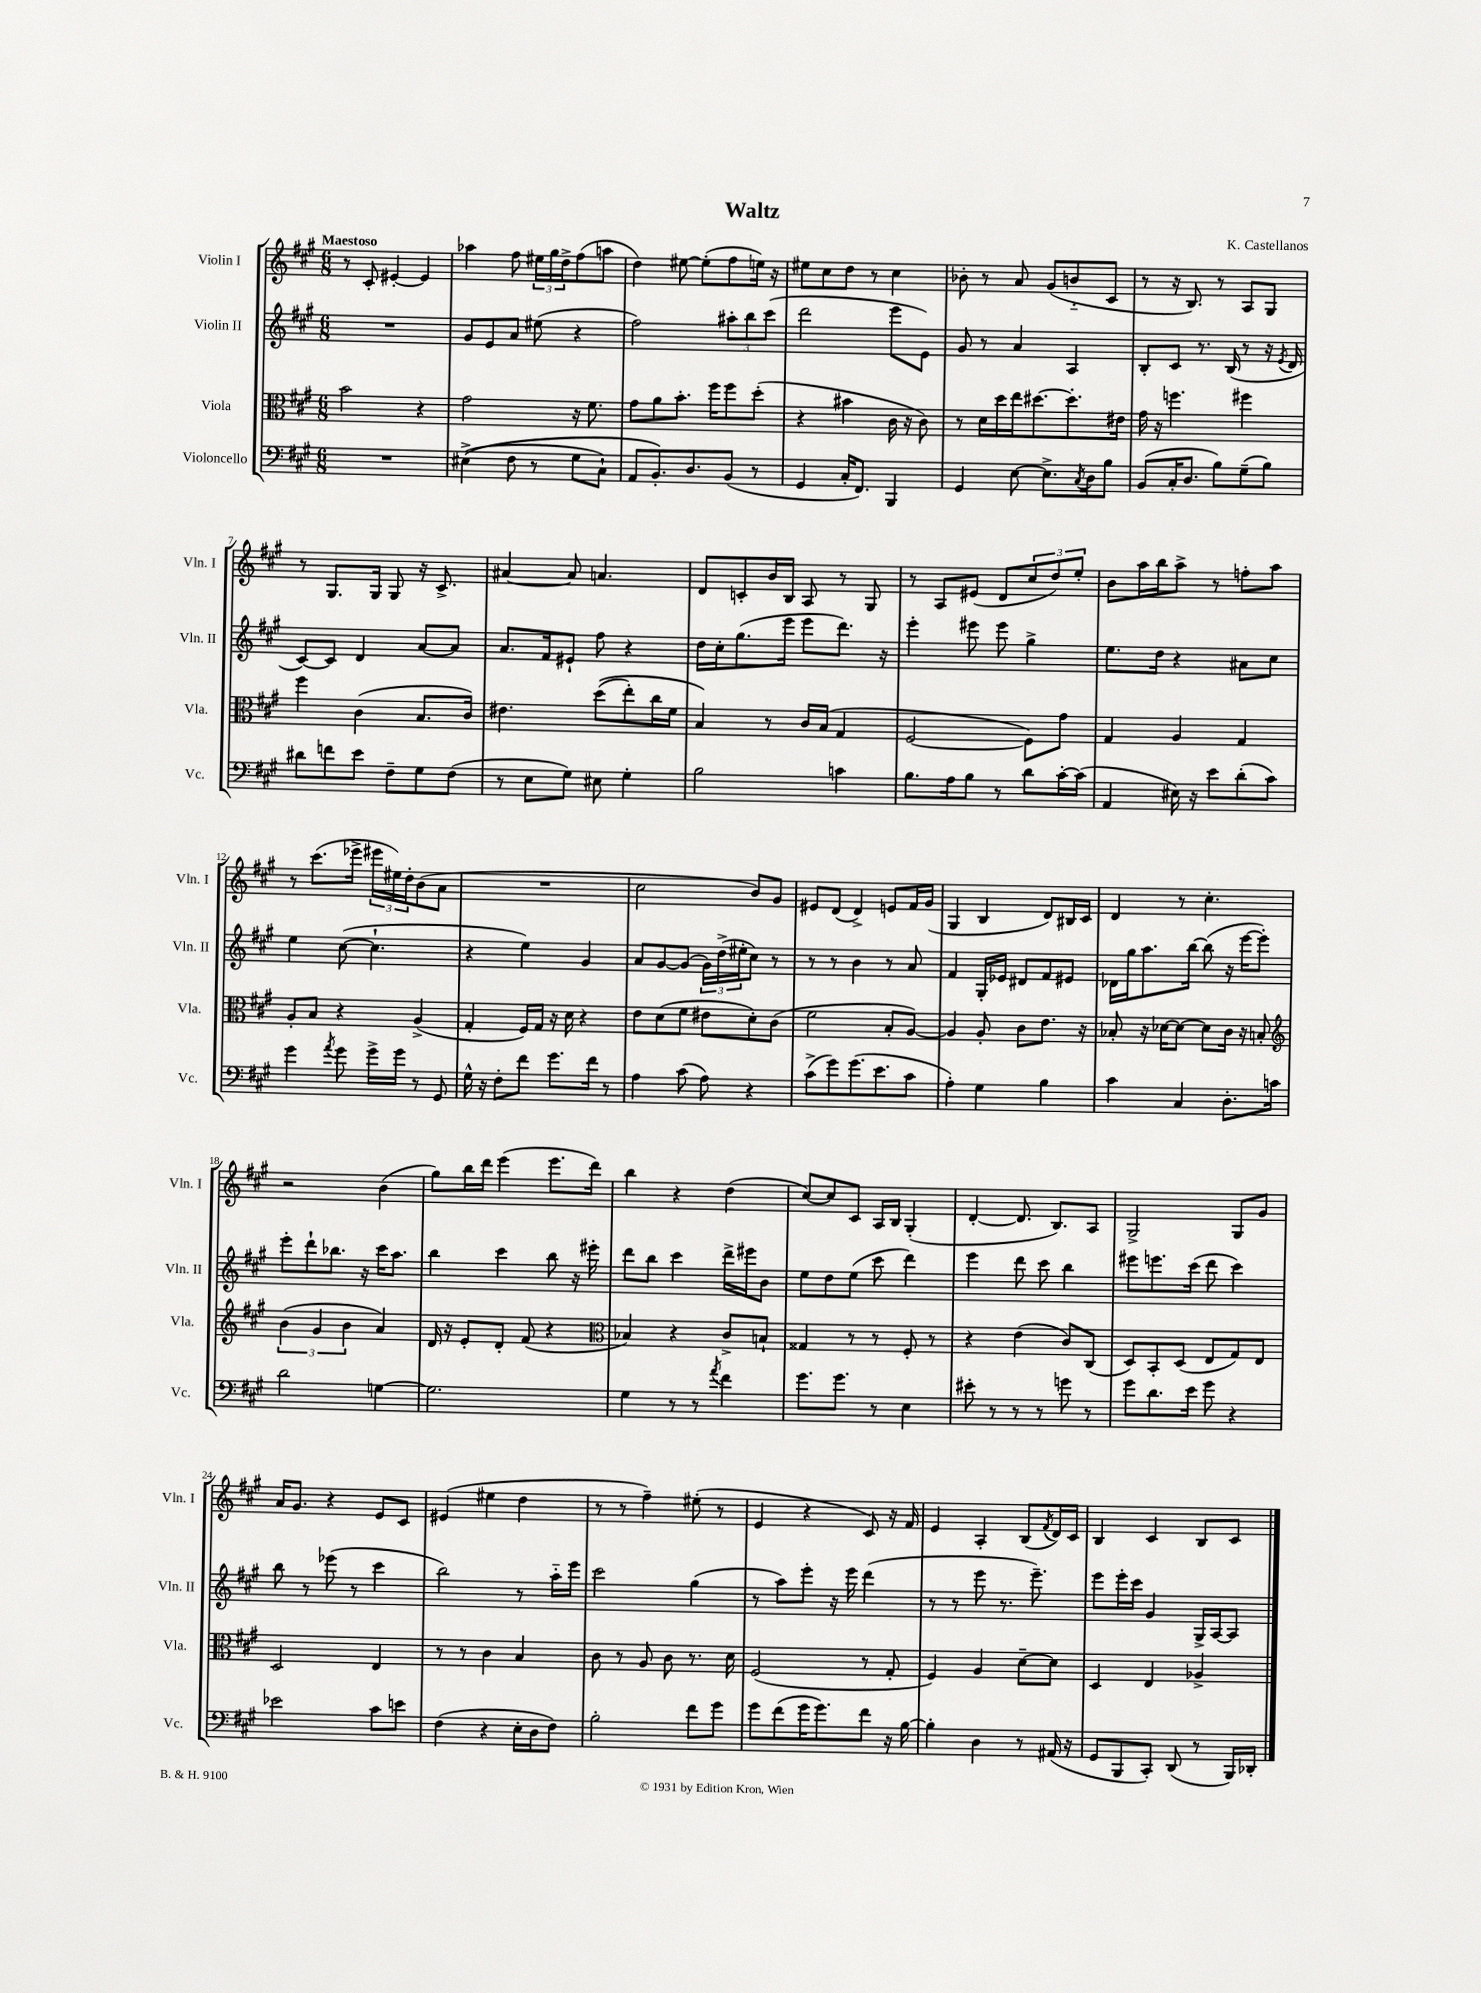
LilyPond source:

\header { title = "Waltz" composer = "K. Castellanos" }
<<
\new StaffGroup <<
\new Staff = "s0" \with { instrumentName = "Violin I" shortInstrumentName = "Vln. I" } {
    \clef treble \key a \major \numericTimeSignature \time 6/8 \tempo "Maestoso"
    r8 cis'8-. eis'4~-. eis'4 |
    aes''4 fis''8 \tuplet 3/2 { eis''16 gis''16 d''16-> } fis''8( a''8 |
    d''4) eis''8~ eis''8-.( fis''8 e''16) r16 |
    eis''8 cis''8 d''8 r8 cis''4 |
    bes'8-. r8 a'8 gis'8( b'8-_ cis'8 |
    r8 r16 b8.) r8 a8 gis8 |
    r8 gis8. gis16 gis8 r16 cis'8.-> |
    ais'4~ ais'8 a'4. |
    d'8 c'8-. b'16 b16 a8 r8 gis8 |
    r8 a8 eis'8( d'8 \tuplet 3/2 { cis''8 d''8) e''8-. } |
    b'8 a''16 b''16 a''8-> r8 f''8-. a''8 |
    r8 cis'''8.( ees'''16-> \tuplet 3/2 { eis'''16 eis''16) d''16-. } b'8( a'8 |
    R2. |
    cis''2 b'8) gis'8 |
    eis'8 d'8( d'4->) e'8 fis'16 gis'16( |
    gis4 b4 d'8) bis16 cis'16 |
    d'4 r8 cis''4.-. |
    r2 b'4( |
    gis''8) b''16 d'''16 e'''4( e'''8. d'''16) |
    b''4 r4 d''4( |
    cis''8~) cis''8 cis'8 a16 b16 gis4-.( |
    d'4~-. d'8. b8.) a8 |
    gis2-> gis8 gis'8 |
    a'16 gis'8. r4 e'8 cis'8 |
    eis'4( eis''4 d''4 |
    r8 r8 fis''4--) eis''8-.( r8 |
    e'4 r4 cis'8) r16 fis'16 |
    e'4 a4-. b8( \acciaccatura { fis'8 } d'16) cis'16 |
    b4 cis'4 b8 cis'8 \bar "|." |
}
\new Staff = "s1" \with { instrumentName = "Violin II" shortInstrumentName = "Vln. II" } {
    \clef treble \key a \major \numericTimeSignature \time 6/8
    R2. |
    gis'8 e'8 a'8 eis''8( r4 |
    fis''2) \tuplet 3/2 { ais''8-. b''8 cis'''8( } |
    d'''2 e'''8 e'8) |
    gis'8 r8 a'4 a4 |
    b8-. cis'8 r8. b16( r8 r16 \acciaccatura { e'8 } d'16 |
    cis'8~) cis'8 d'4 a'8~ a'8 |
    a'8. fis'16 eis'8-! fis''8 r4 |
    d''16 cis''16-. gis''8.( e'''16 e'''8 d'''8.) r16 |
    e'''4-. eis'''8 eis'''8 gis''4-> |
    e''8. d''16 r4 ais'8 cis''8 |
    e''4 cis''8~( cis''4.-! |
    r4 e''4) gis'4 |
    a'8 gis'8~ gis'8( \tuplet 3/2 { gis'16) d''16->( eis''16-. } cis''8) r8 |
    r8 r8 b'4 r8 a'8 |
    fis'4 gis16-. ees'16 dis'8 fis'8 eis'8 |
    des'16 gis''16 a''8. b''16~ b''8( r16 e'''16~ e'''8-.) |
    e'''8-. d'''8-! bes''8. r16 cis'''16 a''8. |
    b''4 cis'''4 b''8 r16 eis'''16-. |
    d'''8 b''8 cis'''4 d'''16-> eis'''16 b'8 |
    e''8 d''8 e''8( cis'''8 d'''4) |
    e'''4 d'''8 cis'''8 b''4 |
    eis'''8 e'''8. cis'''16( d'''8 cis'''4) |
    b''8 r8 ees'''8( r8 cis'''4 |
    b''2) r8 a''16-_ e'''16 |
    cis'''2 gis''4( |
    r8 a''8) e'''8-. r16 e'''16 d'''4( |
    r8 r8 e'''8 r8. e'''8.--) |
    e'''8 e'''16-. cis'''16 gis'4 gis16-> a16~ a8 \bar "|." |
}
\new Staff = "s2" \with { instrumentName = "Viola" shortInstrumentName = "Vla." } {
    \clef alto \key a \major \numericTimeSignature \time 6/8
    b'2 r4 |
    gis'2 r16 fis'8. |
    gis'8 a'8 b'8.-. fis''16 fis''8 d''8-.( |
    r4 bis'4 cis'16 r16 cis'8) |
    r8 d'16 d''16 e''16 dis''8.~ dis''8.-. eis'16 |
    gis'16 r16 f''4. fis''4 |
    fis''4 cis'4( b8. cis'16) |
    eis'4. d''8(\( e''8-.) cis''16 fis'16 |
    b4\) r8 cis'16 b16( gis4 |
    fis2~ fis8) gis'8 |
    gis4 a4 gis4 |
    a8-. b8 r4 a4->( |
    gis4-. fis16) gis16 r16 d'16 r4 |
    e'8 d'8( fis'8 eis'8 d'8-.) cis'8( |
    fis'2 b8-. a8~) |
    a4 a8-. cis'8 e'8. r16 |
    bes8-. r16 des'16~ des'8~ des'8 cis'16 r16 b8-. |
    \clef treble \tuplet 3/2 { b'4( gis'4 b'4 } a'4) |
    d'16 r16 e'8-. d'8-. fis'8( r4 |
    \clef alto bes4) r4 cis'8-> b8-! |
    gisis4 r8 r8 fis8-. r8 |
    r4 e'4( cis'8) cis8( |
    d8) b,8-. d8( e8 gis8) e8 |
    d2 e4 |
    r8 r8 cis'4 b4 |
    cis'8 r8 a8 cis'8 r8. d'16 |
    fis2( r8 gis8-. |
    fis4) a4 d'8~-- d'8 |
    d4 e4 aes4-> \bar "|." |
}
\new Staff = "s3" \with { instrumentName = "Violoncello" shortInstrumentName = "Vc." } {
    \clef bass \key a \major \numericTimeSignature \time 6/8
    R2. |
    eis4->(\( fis8 r8 gis8 cis8-!) |
    a,8 b,8.-.\) d8. b,8( r8 |
    gis,4 cis16-. fis,8.) b,,4 |
    gis,4 e8~ e8.-> \acciaccatura { cis8 } d16 b8 |
    b,8( cis16-. d8. b8) gis8--( b8) |
    dis'8 f'8 e'8 fis8-- gis8 fis8( |
    r8 e8 gis8) eis8 gis4-. |
    b2 c'4 |
    b8. a16 b8 r8 d'8 cis'16~-. cis'16( |
    a,4 eis16) r16 e'8 d'8-.( cis'8) |
    gis'4 \acciaccatura { a'8 } gis'8 gis'16-> gis'16 r8 gis,8 |
    gis16-^ r16 fis8-. fis'8 gis'8. fis'16 r8 |
    a4 cis'8( a8) r4 |
    cis'8->( gis'8) gis'8.( e'8. cis'8 |
    a4-.) gis4 b4 |
    cis'4 cis4 d8.-. c'16 |
    d'2 g4~ |
    g2. |
    gis4 r8 r8 \acciaccatura { a'8 } fis'4 |
    gis'8. gis'8. r8 e4 |
    eis'8-. r8 r8 r8 g'8 r8 |
    gis'8 d'8. e'16 gis'8 r4 |
    ees'2 cis'8 e'8 |
    fis4( r4 e16-. d16 fis8) |
    b2-. fis'8 gis'8 |
    gis'8 fis'8( gis'16 gis'8.) fis'8 r16 b16~ |
    b4-. d4 r8 ais,16( r16 |
    gis,8 b,,8 cis,8-.) d,8( r8 b,,16) des,16-. \bar "|." |
}
>>
>>
